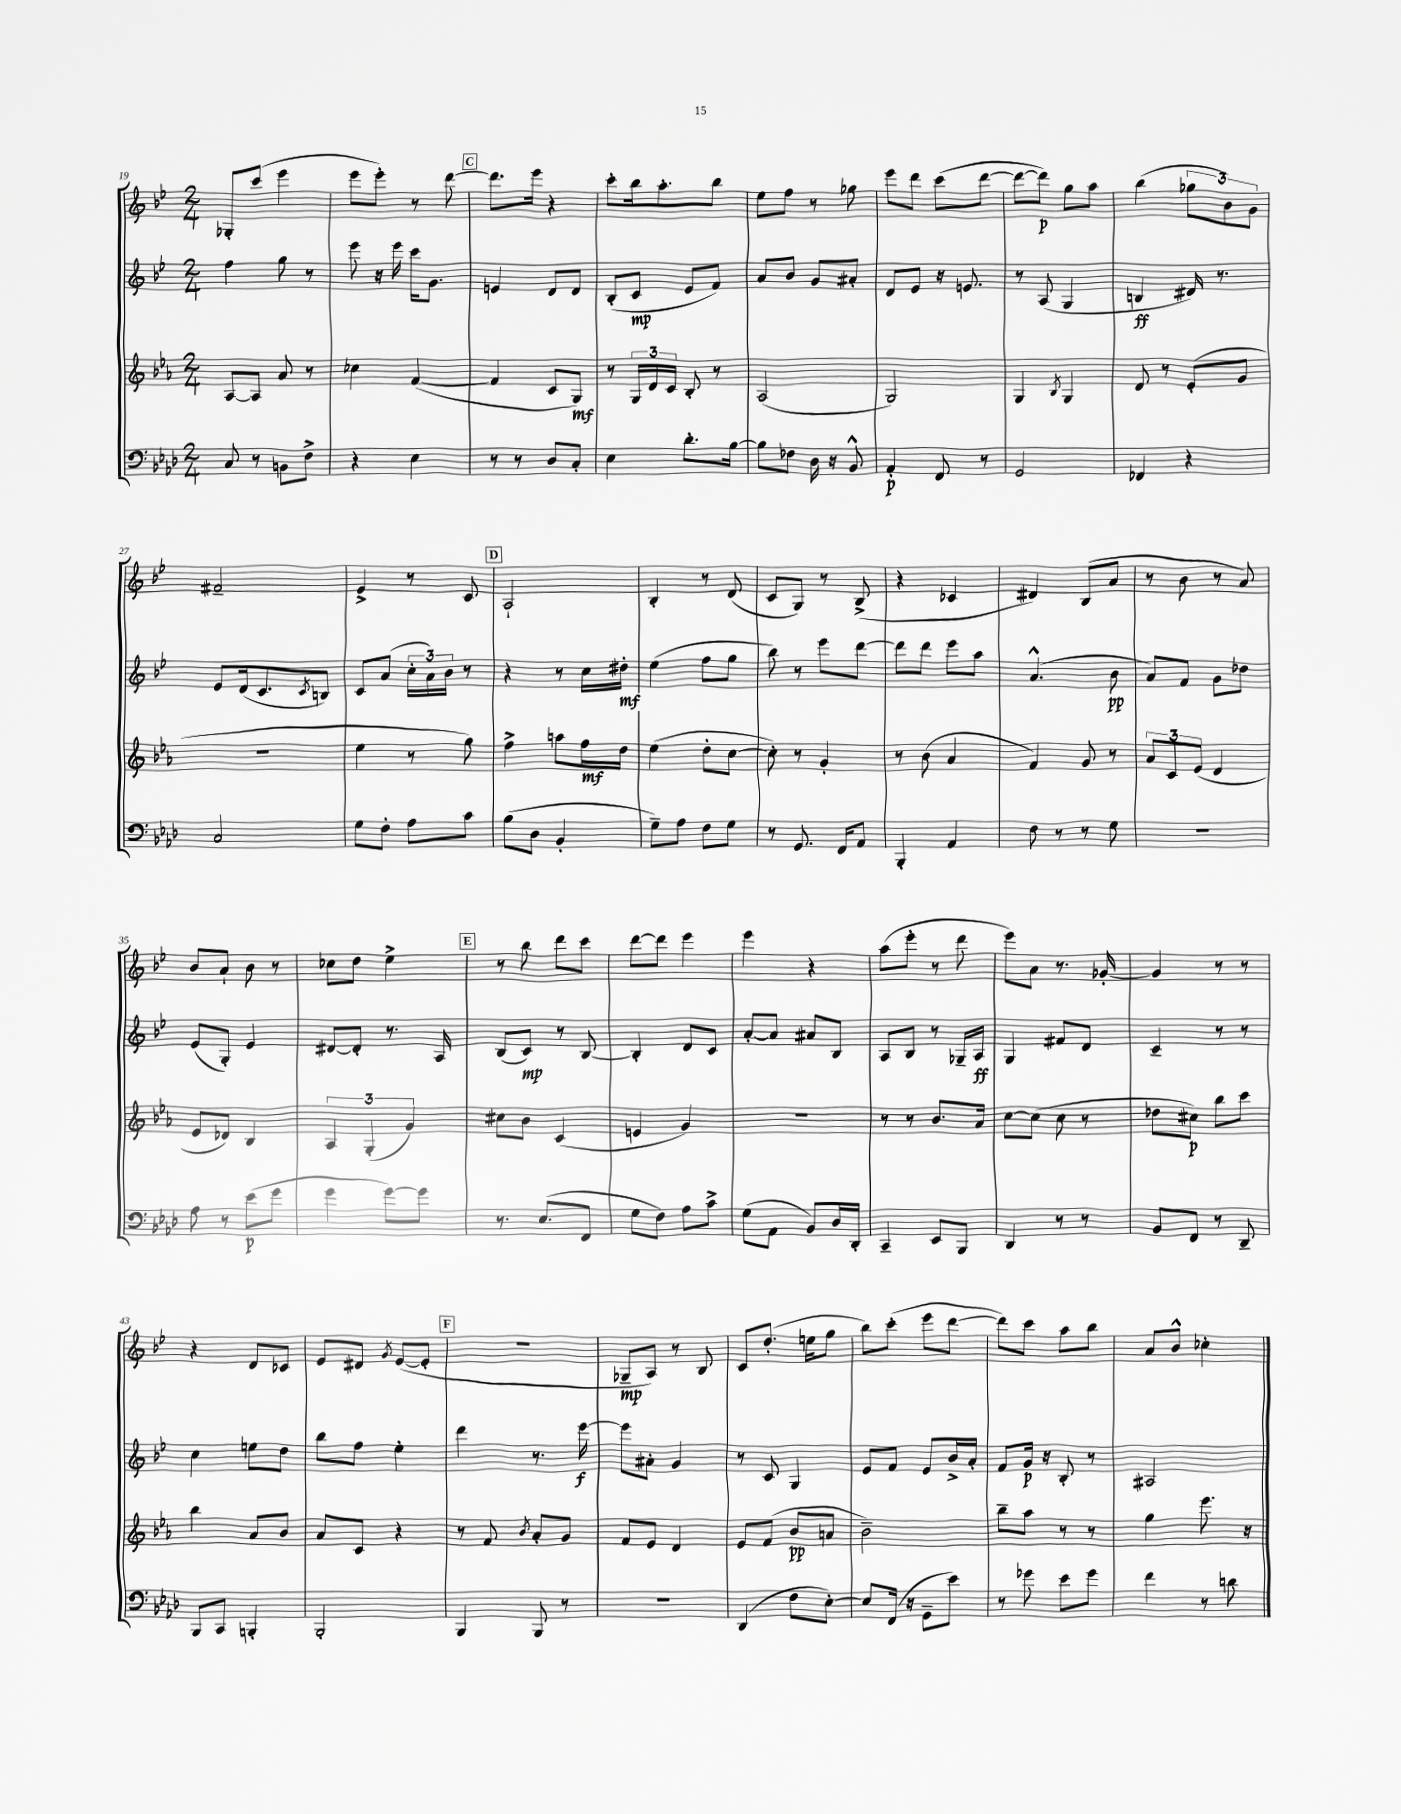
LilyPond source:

<<
\new StaffGroup <<
\new Staff = "s0" {
    \clef treble \key bes \major \numericTimeSignature \time 2/4
    ges8-. c'''8( ees'''4 |
    ees'''8 ees'''8-.) r8 d'''8~ |
    \mark \markup { \box "C" } d'''8. ees'''16 r4 |
    c'''8-. bes''16 a''8.-. bes''8 |
    ees''8 f''8 r8 ges''8 |
    ees'''8 d'''8 c'''8( d'''8~ |
    d'''8~ d'''8\p) g''8 a''8 |
    bes''4( \tuplet 3/2 { ges''8 bes'8) g'8 } |
    fis'2-- |
    ees'4-> r8 c'8 |
    \mark \markup { \box "D" } a2-! |
    bes4-. r8 d'8( |
    c'8 g8) r8 bes8->( |
    r4 ces'4 |
    dis'4) bes8( a'8 |
    r8 bes'8 r8 a'8) |
    bes'8 a'8-! bes'8 r8 |
    ces''8 d''8 ees''4-> |
    \mark \markup { \box "E" } r8 bes''8 d'''8 c'''8 |
    d'''8~ d'''8 ees'''4 |
    ees'''4 r4 |
    a''8( ees'''8-. r8 d'''8 |
    ees'''8) a'8 r8. ges'16~-. |
    ges'4 r8 r8 |
    r4 d'8 ces'8 |
    ees'8 dis'8 \acciaccatura { g'8 } ees'8~( ees'8-. |
    \mark \markup { \box "F" } r2 |
    ges8--\mp a8) r8 bes8 |
    c'8 d''8.-.( e''16 g''8 |
    bes''8) c'''8-.( ees'''8 d'''8~ |
    d'''8) c'''8 a''8 bes''8 |
    a'8 bes'8-^ ces''4-. \bar "|." |
}
\new Staff = "s1" {
    \clef treble \key bes \major \numericTimeSignature \time 2/4
    f''4 g''8 r8 |
    ees'''8 r16 ees'''16 c'''16 g'8. |
    \mark \markup { \box "C" } e'4 d'8 d'8 |
    bes8-.( c'8\mp ees'8 f'8) |
    a'8 bes'8 g'8 ais'8-. |
    d'8 ees'8 r16 e'8. |
    r8 a8( g4 |
    b4\ff dis'16) r8. |
    ees'8 d'16( c'8. \acciaccatura { c'8 } b8) |
    c'8 a'8( \tuplet 3/2 { c''16-. a'16) bes'16 } r8 |
    \mark \markup { \box "D" } r4 r8 c''16 dis''16-.\mf |
    ees''4( f''8 g''8 |
    bes''8) r8 ees'''8 d'''8~ |
    d'''8 d'''8 ees'''8 a''8 |
    a'4.-^( bes'8\pp |
    a'8) f'8 g'8 des''8 |
    ees'8( g8-.) ees'4 |
    dis'8~ dis'8-. r8. a16 |
    \mark \markup { \box "E" } bes8( c'8\mp) r8 bes8~ |
    bes4-. d'8 c'8 |
    a'8~-. a'8 ais'8 bes8 |
    a8 bes8 r8 ges16-- a16\ff |
    g4 fis'8 d'8 |
    c'4-- r8 r8 |
    c''4 e''8 d''8 |
    bes''8 f''8 ees''4-. |
    \mark \markup { \box "F" } d'''4 r8. ees'''16~\f |
    ees'''8 ais'8-. g'4 |
    r8 c'8 g4 |
    ees'8 f'8 ees'8 bes'16-> a'16-. |
    f'8 g'16\p r16 bes8-. r8 |
    ais2 \bar "|." |
}
\new Staff = "s2" {
    \clef treble \key ees \major \numericTimeSignature \time 2/4
    aes8~ aes8 aes'8 r8 |
    ces''4 f'4~( |
    \mark \markup { \box "C" } f'4 c'8 g8\mf) |
    r8 \tuplet 3/2 { g16 d'16 c'16 } bes8-. r8 |
    aes2( |
    g2) |
    g4 \acciaccatura { bes8 } g4 |
    d'8 r8 ees'8-.( g'8 |
    r2 |
    ees''4 r8 g''8) |
    \mark \markup { \box "D" } f''4-> a''8 f''16\mf d''16 |
    ees''4( d''8-. c''8~ |
    c''8-.) r8 g'4-. |
    r8 bes'8( aes'4 |
    f'4) g'8 r8 |
    \tuplet 3/2 { aes'8 c'8 ees'8( } d'4 |
    ees'8 des'8) bes4 |
    \tuplet 3/2 { aes4 g4-.( g'4) } |
    \mark \markup { \box "E" } cis''8 bes'8 c'4( |
    e'4 g'4) |
    r2 |
    r8 r8 bes'8. aes'16 |
    c''8~ c''8( c''8 r8 |
    des''8 cis''8\p) bes''8 c'''8 |
    bes''4 aes'8 bes'8 |
    aes'8 c'8 r4 |
    \mark \markup { \box "F" } r8 f'8 \acciaccatura { bes'8 } aes'8-. g'8 |
    f'8 ees'8 d'4 |
    ees'8 f'8( bes'8\pp a'8 |
    bes'2--) |
    bes''8-- aes''8 r8 r8 |
    g''4 ees'''8. r16 \bar "|." |
}
\new Staff = "s3" {
    \clef bass \key aes \major \numericTimeSignature \time 2/4
    c8 r8 b,8 f8-> |
    r4 ees4 |
    \mark \markup { \box "C" } r8 r8 des8 c8-. |
    ees4 des'8.-. bes16~ |
    bes8 fes8 des16 r16 bes,8-^ |
    aes,4-.\p f,8 r8 |
    g,2 |
    fes,4 r4 |
    c2 |
    g8 f8-. aes8 c'8 |
    \mark \markup { \box "D" } bes8( des8 bes,4-. |
    g8--) aes8 f8 g8 |
    r8 g,8. f,16 aes,8 |
    bes,,4-. aes,4 |
    f8 r8 r8 g8 |
    R2 |
    aes8 r8 ees'8\p( g'8 |
    g'4 g'8~) g'8 |
    \mark \markup { \box "E" } r8. ees8.( f,8 |
    g8 f8) aes8 c'8-> |
    g8( aes,8 bes,8) des16 des,16-. |
    c,4-- ees,8 bes,,8 |
    des,4 r8 r8 |
    bes,8 f,8 r8 des,8-- |
    bes,,8 c,8 b,,4-. |
    bes,,2-. |
    \mark \markup { \box "F" } bes,,4 bes,,8 r8 |
    R2 |
    des,4( f8 ees8~-.) |
    ees8 f,16( r16 g,8-- ees'8) |
    r8 ges'8 ees'8 ges'8 |
    f'4 r8 d'8 \bar "|." |
}
>>
>>
\layout { \context { \Score currentBarNumber = #19 } }
